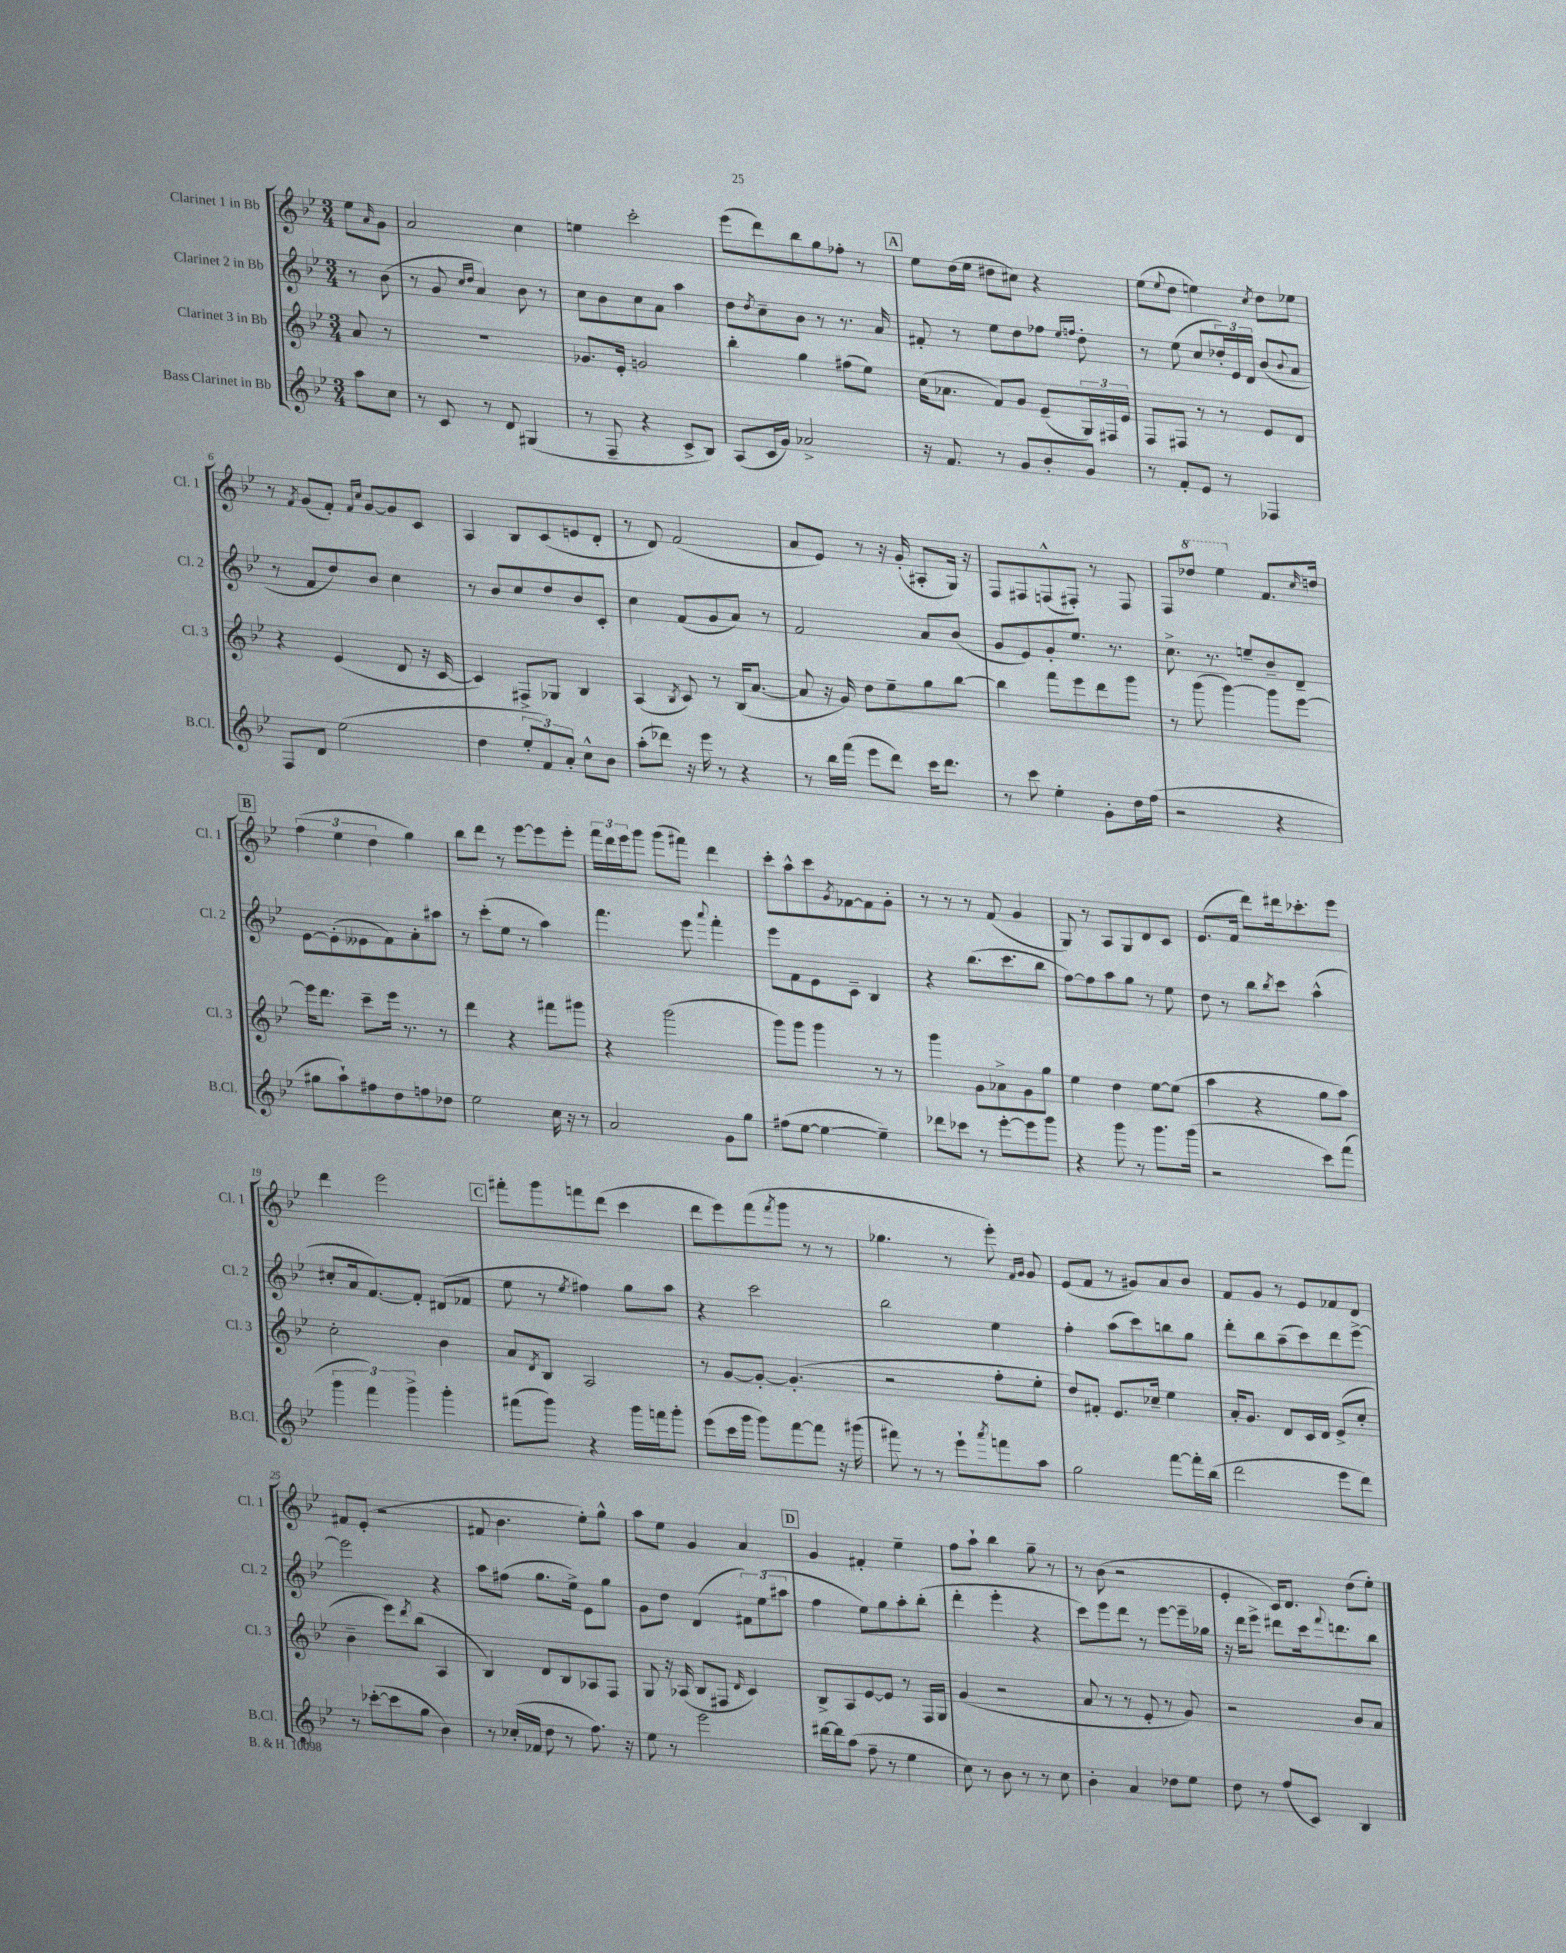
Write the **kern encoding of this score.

**kern	**kern	**kern	**kern
*staff4	*staff3	*staff2	*staff1
*clefG2	*clefG2	*clefG2	*clefG2
*k[b-e-]	*k[b-e-]	*k[b-e-]	*k[b-e-]
*M3/4	*M3/4	*M3/4	*M3/4
8aa	8a	8r	8ee-
.	.	.	16qqa
8cc	8r	(8b-	8g
=	=	=	=
8r	2.r	8r	2a
8c	.	8g	.
.	.	16qqcc	.
.	.	16qqdd	.
8r	.	4a)	.
8d	.	.	.
(4G#	.	8b-	4cc
.	.	8r	.
=	=	=	=
8r	8.g-	8cc	4ee
8F~	.	8b-	.
.	16e-'	.	.
4r	2g	8cc	2ccc'
.	.	8a	.
8c^	.	4aa	.
8B-)	.	.	.
=	=	=	=
(8A	4bb-'	8dd	(8eee-
.	.	8qdd	.
16c	.	8cc~	8ddd)
16g)	.	.	.
2a-^	4gg	8b-	8bb-
.	.	8r	8gg
.	(8ff#	8.r	8ff-'
.	8ee-)	.	8r
.	.	16a	.
=	=	=	=
16r	(16cc	8f#'	8ee-
8.f	8.a-	.	.
.	.	8r	(16dd
.	.	.	16ee-
8r	8f)	8ee-	8dd#
8g	8g	8dd	8cc#)
8b-'	(8e-~	8ff-	4r
.	.	16qqee-	.
.	.	16qqff	.
8g	24G)	8dd'	.
.	24F#	.	.
.	24e-	.	.
=	=	=	=
8r	8F	8r	(8ee-
.	.	.	8qqee-
8f'	8F#	(8ee-	8dd
8e-	8r	8cc	4ee)
8r	8r	24dd-')	.
.	.	24e-	.
.	.	24d	.
.	.	.	8qcc
4F-	8e-	(8b-	8dd
.	.	8qqb-	.
.	8d	8a	8ee-
=	=	=	=
8F	4r	8r	8r
.	.	.	8qf
8d	.	8f	(8g
(2ee-	(4e-	8dd)	8f')
.	.	.	16qqf
.	.	.	16qqcc
.	.	8b-	[8g
.	8d	4cc	8g]
.	16r	.	8c
.	[16c	.	.
=	=	=	=
4dd	4c])	8r	4A
.	.	8b-	.
12ee-'	8F#^	8cc	8B-
12f)	.	.	.
.	8G-	8dd	(8c
12a'	.	.	.
8cc^^	4B-	8b-	8e
8b-	.	8c'	8d'
=	=	=	=
(8aa'	(4A	4cc	8r
8ddd-)	.	.	8d)
.	8qB-	.	.
16r	8c)	(8f	(2f
16eee-	.	.	.
8r	8r	8g	.
4r	(16B-	8a)	.
.	[8.a	.	.
.	.	8r	.
=	=	=	=
8r	8a]	2f	8a
16bb-	16r	.	8e-)
(16fff	16g)	.	.
8eee-	8dd	.	8r
8ddd)	8ee-~	.	16r
.	.	.	(16g'
16ccc	8gg	8a	8A#'
8.ddd	.	.	.
.	[8bb-	(8b-	16G)
.	.	.	16r
=	=	=	=
8r	4bb-]	8g	8F
8ccc	.	8e-)	8F#
4ee-'	8fff	8g'	(8F^^
.	8eee-	8.ee-	8F#')
8g'	8ddd	.	8r
.	.	8.r	.
16dd	8ggg	.	8F#
(16ff	.	.	.
=	=	=	=
2r	8r	8.cc^	8F
.	(8ggg	.	8ddd-
.	.	8.r	.
.	[4ggg)	.	4eee-
.	.	8ee~	.
4r	8ggg]	8b-~	8.f
.	[8eee-	8d~	.
.	.	.	16qqcc
.	.	.	16dd
=	=	=	=
8gg#	16eee-]	[8e-	(6ff
.	8.ddd	.	.
8aa`)	.	(8e-']	.
.	.	.	6ee-
8ff#	8ccc~	8e--	.
.	.	.	6dd
8dd	16eee-	8f)	.
.	8.r	.	.
8ff	.	8a'	4gg)
8dd-	8r	8aa#	.
=	=	=	=
2ee-	4ddd	8r	8bb-
.	.	(8ccc'	8ddd
.	4r	8ee-	8r
.	.	8r	[8eee-
16cc	8fff#	4aa)	8eee-]
16r	.	.	.
8r	8ggg#	.	8eee-'
=	=	=	=
2a	4r	4.fff	24fff
.	.	.	24ddd
.	.	.	24eee-
.	.	.	8ggg
.	(2ggg	.	(8ggg
.	.	8eee-	8fff#)
.	.	8qqaaa	.
8g	.	4fff'	4ddd
8gg	.	.	.
=	=	=	=
(8ff#	8ggg)	8eee-	8ccc'
[8ee-	8ggg	8f	8aa^^
4ee-_	4ggg	8e-	8ccc
.	.	.	8qg
.	.	8c~	[8f-
4ee-~])	8r	4B-	8f-]
.	8r	.	8g'
=	=	=	=
8ddd-	4ggg	4r	8r
8ccc-	.	.	8r
8r	8g	(8.bb-	8r
[8eee-'	8a-^	.	(8f
.	.	8.ccc	.
8eee-]	8g	.	4g
8ggg	8gg	8bb-	.
=	=	=	=
4r	4ee-	[8ff)	8G)
.	.	8ff]	8r
8ggg	4dd	8aa	8A
8r	.	8gg	8G
8.ggg	[8ee-	8r	8d
.	(8ee-]	8ee-	8c
(16ggg	.	.	.
=	=	=	=
2r	4aa	8dd	(8.e-
.	.	8r	.
.	.	.	16f
.	4r	8bb-	8ddd)
.	.	8qbb-	.
.	.	8ccc	16ddd#
.	.	.	8.ccc-'
8ccc)	8gg	(4aa^^	.
(8fff	8aa)	.	8eee-
=	=	=	=
6ggg	2cc'	8cc#'	4ddd
.	.	16a	.
6fff)	.	.	.
.	.	[8.f)	.
.	.	.	2eee-
6ggg^	.	.	.
.	.	8f']	.
4ggg'	4b-	(8d#	.
.	.	8f-	.
=	=	=	=
(8fff#	8a	8ee-	8fff#'
.	8qd	.	.
8ggg)	8B-	8r	8ggg
.	.	8qee-	.
4r	2A	4ff#)	8fff
.	.	.	(8ddd
16ggg	.	8gg	4ccc
16fff	.	.	.
8ggg'	.	8aa	.
=	=	=	=
(8eee-	8r	4r	8ddd
16ccc	[8g	.	8eee-)
16ggg	.	.	.
8ggg)	8g'_	2ccc	(8fff
.	.	.	8qfff
[8fff	(4.g']	.	8ggg
8fff]	.	.	8r
16r	.	.	8r
(16ggg#	.	.	.
=	=	=	=
8fff#)	2r	2bb-	4.gg-
8r	.	.	.
8r	.	.	.
8eee-`	.	.	8r
8qaaa	.	.	.
8fff	8ff'	4ee-	8eee-')
.	.	.	16qqf
.	.	.	16qqg
8aa	8ee-'	.	8g
=	=	=	=
2gg	8dd)	4ff'	(8e-
.	8f#'	.	8f
.	8.e-	(8aa	8r
.	.	8ccc)	8g#)
.	16cc-~	.	.
[8fff	4ee-	8bb	8a
16fff']	.	8gg	8b-
(16bb-	.	.	.
=	=	=	=
2ddd	16a'	8ddd'	8f
.	8.g	.	.
.	.	8bb-	8g
.	8d	(8aa~	8r
.	16c	8ccc)	8e-
.	16d	.	.
8eee-	(8e-^	8ddd	8f-
8ddd)	8cc'	[8eee-^	8d
=	=	=	=
8r	4b-~	2eee-]	8f#
([8ccc-'	.	.	(8e-'
8ccc-]	8eee-)	.	2r
.	8qddd	.	.
8gg	(8bb-	.	.
4b-)	4A	4r	.
=	=	=	=
8r	4B-)	8aa	8f#
(16cc-'	.	(8ff#	4.b-
16f-	.	.	.
8dd	8d	8.gg	.
8r	8B-	.	.
.	.	16ee-^)	.
8.ff)	8A-	8e-	8ee-')
.	8F	8gg	8gg^^
16r	.	.	.
=	=	=	=
8ee-	8G	8g	8aa
8r	16r	8dd	8ee-
.	(16A-	.	.
2eee-	8B-	(4d	4g
.	8F#	.	.
.	16qqd	.	.
.	4c)	12f#)	4a
.	.	(12ee-	.
.	.	12aa#	.
=	=	=	=
[16ddd#	8B-^	4ff	4g
16ddd#]	.	.	.
(8aa	8A	.	.
8ff~	[8e-	8ee-)	4f#'
8r	8e-]	8gg	.
4ee-	8r	8aa'	4ee-~
.	16F	(8bb-'	.
.	16G	.	.
=	=	=	=
8cc)	(4g	4ddd'	8ff
8r	.	.	8aa`
8b-	2r	4eee-'	4bb-
8r	.	.	.
8r	.	4r	8gg~
8cc	.	.	8r
=	=	=	=
4b-'	8a	8ccc)	8r
.	8r	8eee-	(8b-
4a	8r	8ddd	2r
.	8e-'	8r	.
8dd-	8r	[8eee-	.
8ee-	8g)	16eee-~]	.
.	.	16gg-	.
=	=	=	=
8dd	2r	16r	4e-'
.	.	16ddd	.
8r	.	8eee-^	.
(8ff	.	8ddd#	16c)
.	.	.	8.d
8c)	.	16ccc	.
.	.	8qqfff	.
.	.	8.ddd	.
4B-	8b-	.	(8dd
.	8a	8bb-	8ee-')
==	==	==	==
*-	*-	*-	*-
